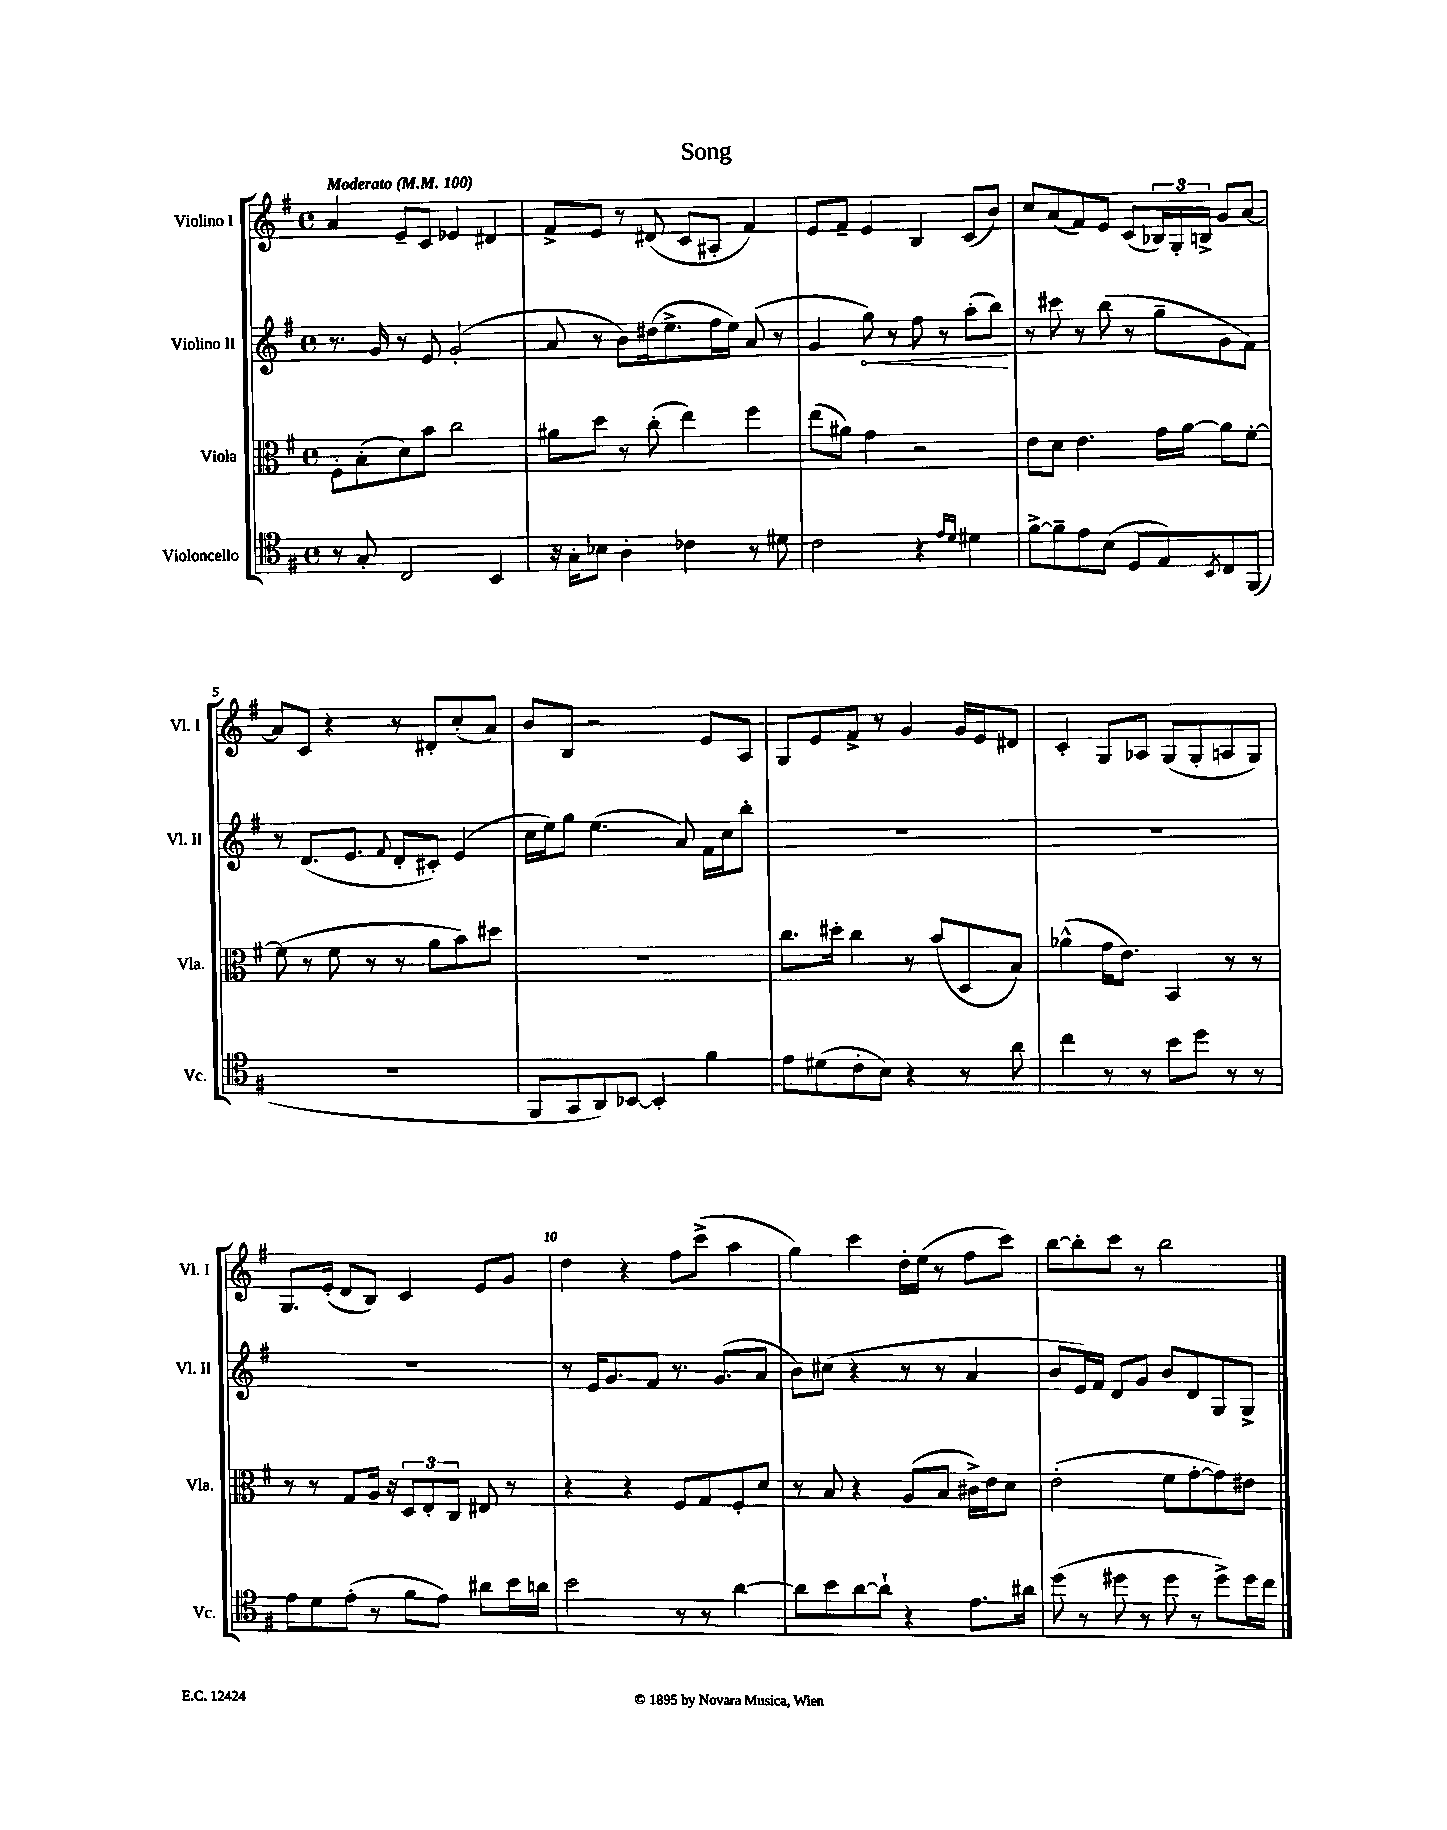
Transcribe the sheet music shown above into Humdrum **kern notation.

**kern	**kern	**kern	**dynam	**kern
*part4	*part3	*part2	*part2	*part1
*staff4	*staff3	*staff2	*staff2	*staff1
*I"Violoncello	*I"Viola	*I"Violino II	*	*I"Violino I
*I'Vc.	*I'Vla.	*I'Vl. II	*	*I'Vl. I
*clefC4	*clefC3	*clefG2	*	*clefG2
*k[f#]	*k[f#]	*k[f#]	*	*k[f#]
*M4/4	*M4/4	*M4/4	*	*M4/4
*met(c)	*met(c)	*met(c)	*	*met(c)
*MM100	*MM100	*MM100	*	*MM100
=1	=1	=1	=1	=1
!	!	!	!	!LO:TX:a:B:t=Moderato
8r	8F#'\L	8.r	.	4a/
8G'/	(8B'\	.	.	.
.	.	16g/	.	.
2C/	8d\)	8r	.	8e~/L
.	8b\J	8e/	.	8c/J
.	2cc\	(2g'/	.	4e-X/
4BB/	.	.	.	4d#X/
=2	=2	=2	=2	=2
16r	8a#X\L	8a/	.	8f#^/L
16G'\KL	.	.	.	.
8B-X\J	8dd\J	8r	.	8e/J
4A'\	8r	8b\L)	.	8r
.	(8cc'\	(16dd#X\k	.	(8d#X/
.	.	8.ee^\	.	.
4c-X\	4ee\)	.	.	8c/L
.	.	16ff#\L	.	8A#X'/J
.	.	16ee\JJ)	.	.
8r	4ff#\	(8a/	.	4f#/)
8d#X\	.	8r	.	.
=3	=3	=3	=3	=3
2c\	(8ee\L	4g/	.	8e/L
.	8a#X\J)	.	.	8f#~/J
!	!	!	!LO:HP:b	!
.	4g\	8gg\)	<	4e/
.	.	8r	.	.
4r	2r	8ff#\	.	4B/
.	.	8r	.	.
16qqe/LL	.	.	.	.
16qqd/JJ	.	.	.	.
4d#X\	.	(8aa'\L	.	(8c/L
.	.	8bb\J)	.	8b/J)
.	.	.	[	.
=4	=4	=4	=4	=4
[8f#^\L	8e\L	8r	.	8cc/L
8f#~\]	8d\J	8ccc#X\	.	(8a/
8e\	4.e\	8r	.	8f#/)
(8B\J	.	(8bb\	.	8e/J
8D/L	.	8r	.	(8c/L
8E/)	16g\LL	8gg~\L	.	24B-X/L)
.	.	.	.	24G'/
.	[16a\JJ	.	.	.
.	.	.	.	24Bn^/JJ
8qBB/	.	.	.	.
8C/	8a\L]	8g\	.	8g/L
(8FF#/J	[8f#'\J	8f#\J)	.	[8a/J
!!LO:LB:g=z
=5	=5	=5	=5	=5
1r	(8f#\]	8r	.	8a/L]
.	8r	(8.d/L	.	8c/J
.	8f#\	.	.	4r
.	.	8.e/J	.	.
.	8r	.	.	.
.	.	8qqf#/	.	.
.	8r	8d'/L	.	8r
.	8a\L	8c#X'/J)	.	8d#X'/L
.	8b\)	(4e/	.	(8cc'/
.	8dd#X\J	.	.	8a/J)
=6	=6	=6	=6	=6
8FF#/L	1r	16cc\LL	.	8b/L
.	.	16ee\J)	.	.
8GG/	.	8gg\J	.	8B/J
8AA/)	.	(4.ee\	.	2r
[8BB-X/J	.	.	.	.
4BB-'/]	.	.	.	.
.	.	8a/)	.	.
4f#\	.	16f#\LL	.	8e/L
.	.	16cc\J	.	.
.	.	8bb'\J	.	8A/J
=7	=7	=7	=7	=7
8e\L	8.cc\L	1r	.	8G/L
(8d#X\	.	.	.	8e/
.	16dd#X'\Jk	.	.	.
8c'\	4cc\	.	.	8f#^/J
8B\J)	.	.	.	8r
4r	8r	.	.	4g/
.	(8b/L	.	.	.
8r	8D/	.	.	16g/LL
.	.	.	.	16e/J
8a\	8B/J)	.	.	8d#X/J
=8	=8	=8	=8	=8
4cc\	(4a-X^^\	1r	.	4c'/
8r	16g\KL	.	.	8G/L
.	8.e\J)	.	.	.
8r	.	.	.	8A-X/J
8b\L	4BB/	.	.	(8G/L
8dd\J	.	.	.	8G'/
8r	8r	.	.	8An/
8r	8r	.	.	8G/J)
!!LO:LB:g=z
=9	=9	=9	=9	=9
8e\L	8r	1r	.	8.G/L
8d\	8r	.	.	.
.	.	.	.	(16e'/Jk
(8e'\J	8G/L	.	.	8d/L
8r	16A/Jk	.	.	8B/J)
.	16r	.	.	.
8f#\L	12D/L	.	.	4c/
.	12E'/	.	.	.
8e\J)	.	.	.	.
.	12C/J	.	.	.
8a#X\L	8E#X/	.	.	8e/L
16b\L	8r	.	.	8g/J
16an\JJ	.	.	.	.
=10	=10	=10	=10	=10
2b\	4r	8r	.	4dd\
.	.	16e/KL	.	.
.	.	8.g/	.	.
.	4r	.	.	4r
.	.	8f#/J	.	.
8r	8F#/L	8.r	.	8ff#\L
8r	8G/	.	.	(8ccc^\J
.	.	(8.g/L	.	.
[4a\	8F#'/	.	.	4aa\
.	8d/J	8a/J	.	.
=11	=11	=11	=11	=11
8a\L]	8r	8b\L)	.	4gg\)
8b\	8B/	(8cc#X\J	.	.
[8a\	4r	4r	.	4ccc\
8a`\J]	.	.	.	.
4r	(8A/L	8r	.	16dd'\LL
.	.	.	.	(16ee\JJ
.	8B/J	8r	.	8r
8.e\L	16c#X^\LL)	4a/	.	8ff#\L
.	16e\J	.	.	.
.	8d\J	.	.	8ccc\J)
16a#X\Jk	.	.	.	.
=12	=12	=12	=12	=12
(8dd\	(2e'\	8b/L	.	[8bb\L
8r	.	16e/L)	.	8bb'\]
.	.	16f#/JJ	.	.
8dd#X\	.	8d/L	.	8ccc\J
8r	.	8g/J	.	8r
8dd#\	8f#\L	8b/L	.	2bb\
8r	[8g'\	8d/	.	.
8dd#^\L)	8g\])	8G/	.	.
16dd#\L	8e#X\J	8G^/J	.	.
16cc\JJ	.	.	.	.
==	==	==	==	==
*-	*-	*-	*-	*-
